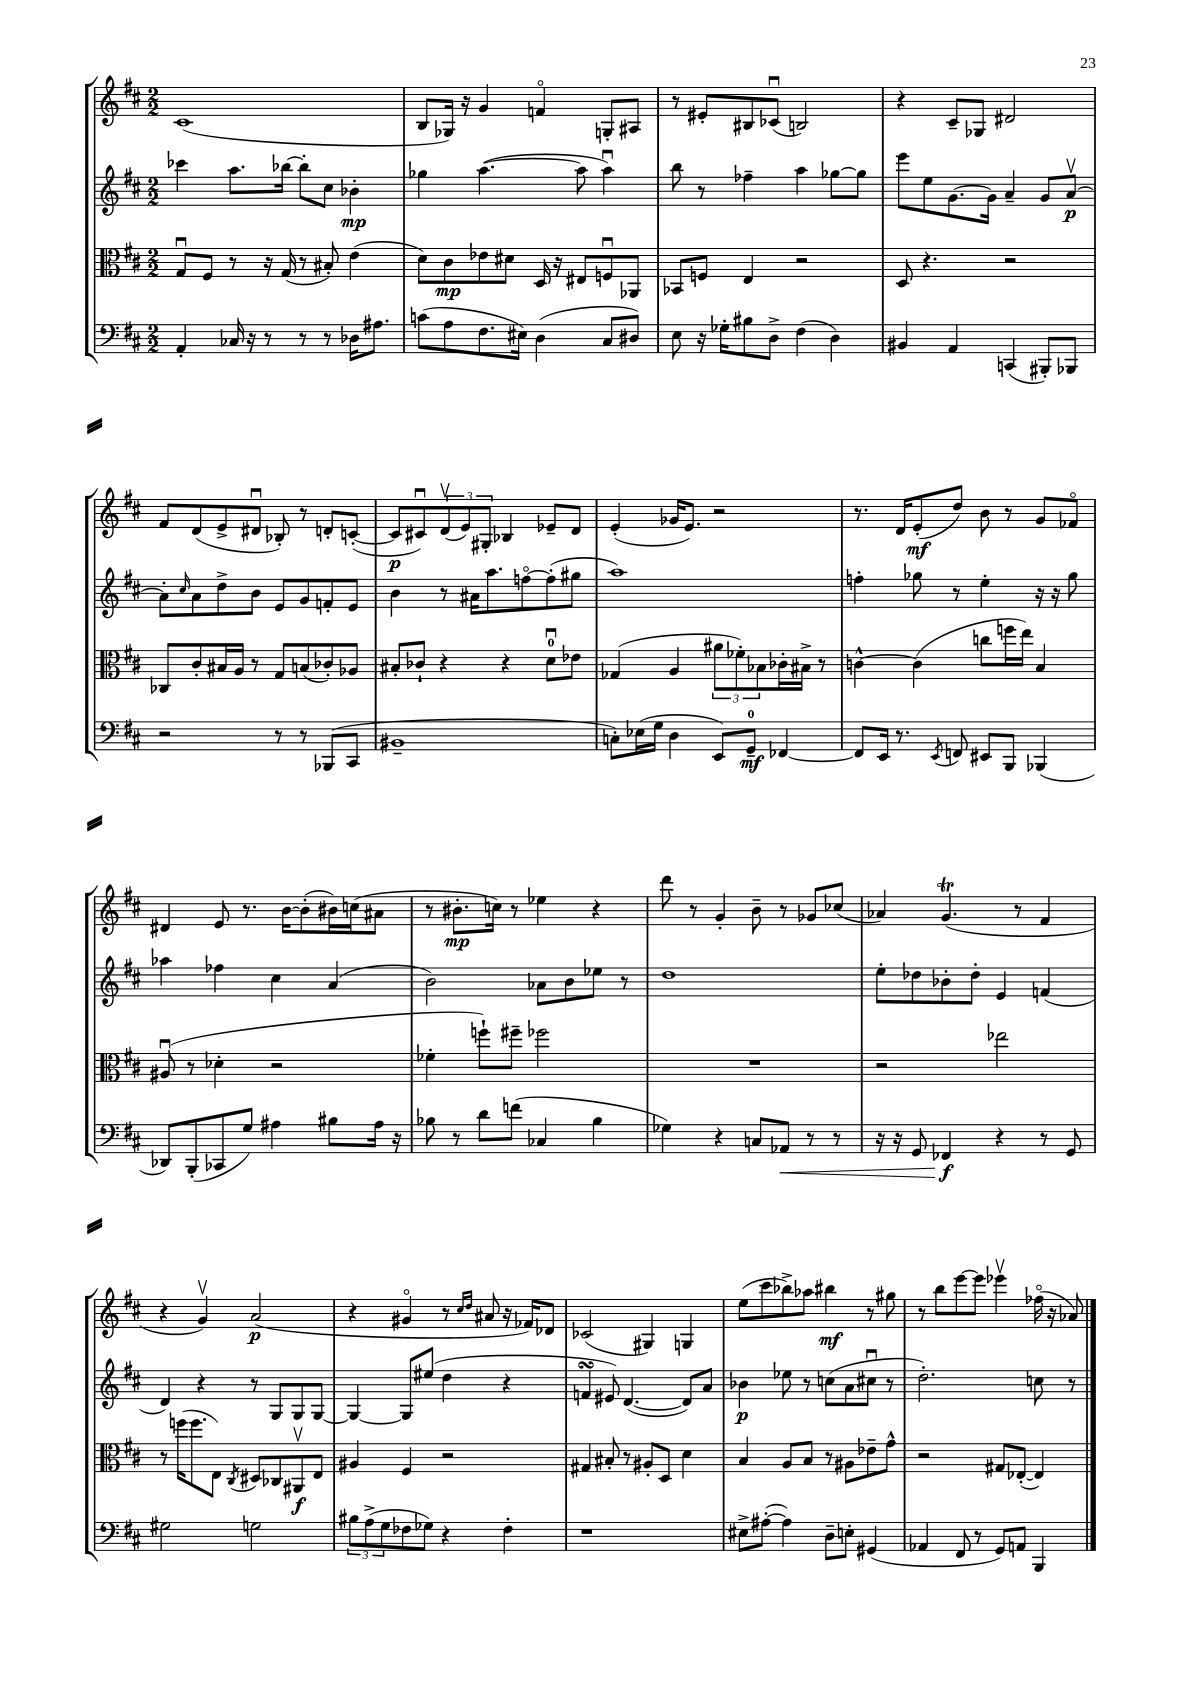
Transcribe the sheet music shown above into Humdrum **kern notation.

**kern	**dynam	**kern	**dynam	**kern	**dynam	**kern	**dynam
*part4	*part4	*part3	*part3	*part2	*part2	*part1	*part1
*staff4	*staff4	*staff3	*staff3	*staff2	*staff2	*staff1	*staff1
*clefF4	*	*clefC3	*	*clefG2	*	*clefG2	*
*k[f#c#]	*	*k[f#c#]	*	*k[f#c#]	*	*k[f#c#]	*
*M2/2	*	*M2/2	*	*M2/2	*	*M2/2	*
=103	=103	=103	=103	=103	=103	=103	=103
4AA'/	.	8Gu/L	.	4ccc-X\	.	(1c#	.
.	.	8F#/J	.	.	.	.	.
16C-X/	.	8r	.	8.aa\L	.	.	.
16r	.	.	.	.	.	.	.
8r	.	16r	.	.	.	.	.
.	.	(16G/	.	[16bb-X\Jk	.	.	.
8r	.	8r	.	8bb-'\L]	.	.	.
8r	.	8B#X'/)	.	8cc#\J	.	.	.
16D-X\KL	.	(4e\	.	4b-X'\	mp	.	.
8.A#X\J	.	.	.	.	.	.	.
=104	=104	=104	=104	=104	=104	=104	=104
(8cn\L	.	8d\L)	.	4gg-X\	.	8B/L	.
8A\	.	8c#\	mp	.	.	16G-X/Jk)	.
.	.	.	.	.	.	16r	.
8.F#\	.	8e-X\	.	([4.aa\	.	4g/	.
.	.	8d#X\J	.	.	.	.	.
16E#X\Jk)	.	.	.	.	.	.	.
(4D\	.	16D/	.	.	.	4fn/	.
.	.	16r	.	.	.	.	.
.	.	8E#X/L	.	8aa\]	.	.	.
8C#/L	.	8Fnu/	.	4aau\)	.	8Gn'/L	.
8D#X/J)	.	8AA-X/J	.	.	.	8A#X/J	.
=105	=105	=105	=105	=105	=105	=105	=105
8E\	.	8BB-X/L	.	8bb\	.	8r	.
16r	.	8Fn/J	.	8r	.	8e#X'/L	.
16G-X'\KL	.	.	.	.	.	.	.
8B#X\	.	4E/	.	4ff-X~\	.	8B#X/	.
8D^\J	.	.	.	.	.	(8c-Xu/J	.
(4F#\	.	2r	.	4aa\	.	2Bn/)	.
4D\)	.	.	.	[8gg-X\L	.	.	.
.	.	.	.	8gg-\J]	.	.	.
=106	=106	=106	=106	=106	=106	=106	=106
4BB#X/	.	8D/	.	8eee\L	.	4r	.
.	.	4.r	.	8ee\	.	.	.
4AA/	.	.	.	[8.g\	.	8c#~/L	.
.	.	.	.	.	.	8G-X/J	.
.	.	.	.	16g\Jk]	.	.	.
(4CCn/	.	2r	.	4a~/	.	2d#X/	.
8BBB#X'/L)	.	.	.	8g/L	.	.	.
8BBB-X/J	.	.	.	[8av/J	p	.	.
!!LO:LB:g=z
=107	=107	=107	=107	=107	=107	=107	=107
2r	.	8C-X/L	.	8a'\L]	.	8f#/L	.
.	.	.	.	16qqcc#/	.	.	.
.	.	8c#'/	.	8a\	.	(8d/	.
.	.	16B#X/L	.	8dd^\	.	8e^/	.
.	.	16A/JJ	.	.	.	.	.
.	.	8r	.	8b\J	.	8d#Xu/J	.
8r	.	8G/L	.	8e/L	.	8B-X'/)	.
8r	.	(8Bn/	.	8g/	.	8r	.
(8BBB-X/L	.	8c-X'/)	.	8fn'/	.	8dn'/L	.
8CC#/J	.	8A-X/J	.	8e/J	.	([8cn'/J	.
=108	=108	=108	=108	=108	=108	=108	=108
1BB#X~	.	8B#X'/L	.	4b\	.	8c/L]	p
.	.	8c-X`/J	.	.	.	8c#Xu/)	.
.	.	4r	.	8r	.	(12dv/	.
.	.	.	.	.	.	12e/)	.
.	.	.	.	16a#X\KL	.	.	.
.	.	.	.	.	.	12G#X'/J	.
.	.	.	.	8.aa\	.	.	.
.	.	4r	.	.	.	4B-X/	.
.	.	.	.	[8ffn\	.	.	.
.	.	8du\L	.	(8ff'\]	.	8e-X~/L	.
.	.	8e-X\J	.	8gg#X\J	.	8d/J	.
=109	=109	=109	=109	=109	=109	=109	=109
8Cn'\L)	.	(4G-X/	.	1aa)	.	(4e'/	.
(16E-X\L	.	.	.	.	.	.	.
16G\JJ	.	.	.	.	.	.	.
4D\	.	4A/	.	.	.	16g-X/KL	.
.	.	.	.	.	.	8.e/J)	.
8EE/L)	.	12a#X\L	.	.	.	2r	.
.	.	12f-X'\)	.	.	.	.	.
8GG~/J	mf	.	.	.	.	.	.
.	.	12B-X\	.	.	.	.	.
[4FF-X/	.	16c-X'\L	.	.	.	.	.
.	.	16B#X^\JJ	.	.	.	.	.
.	.	8r	.	.	.	.	.
=110	=110	=110	=110	=110	=110	=110	=110
8FF-/L]	.	[4cn^^\	.	4ffn'\	.	8.r	.
16EE/Jk	.	.	.	.	.	.	.
8.r	.	.	.	.	.	16d/KL	.
.	.	(4c\]	.	8gg-X\	.	(8e'/	mf
8qEE/	.	.	.	.	.	.	.
8FFn/	.	.	.	8r	.	8dd/J)	.
8EE#X/L	.	8ccn\L	.	4ee'\	.	8b\	.
8BBB/J	.	16ffn\L	.	.	.	8r	.
.	.	16ee\JJ)	.	.	.	.	.
(4BBB-X/	.	4B/	.	16r	.	8g/L	.
.	.	.	.	16r	.	.	.
.	.	.	.	8gg-\	.	8f-X/J	.
!!LO:LB:g=z
=111	=111	=111	=111	=111	=111	=111	=111
8DD-X/L)	.	(8A#Xu/	.	4aa-X\	.	4d#X/	.
(8BBB'/	.	8r	.	.	.	.	.
8CC-X/	.	4d-X'\	.	4ff-X\	.	8e/	.
8G/J)	.	.	.	.	.	8.r	.
4A#X\	.	2r	.	4cc#\	.	.	.
.	.	.	.	.	.	[16b\KL	.
.	.	.	.	.	.	(8b'\]	.
8B#X\L	.	.	.	(4a/	.	16b#X\L)	.
.	.	.	.	.	.	(16ccn\J	.
16A#\Jk	.	.	.	.	.	8a#X\J	.
16r	.	.	.	.	.	.	.
=112	=112	=112	=112	=112	=112	=112	=112
8B-X\	.	4f-X'\	.	2b\)	.	8r	.
8r	.	.	.	.	.	8.b#X'\L	mp
8d\L	.	8ffn`\L)	.	.	.	.	.
.	.	.	.	.	.	16ccn\Jk)	.
(8fn\J	.	8ff#X~\J	.	.	.	8r	.
4C-X/	.	2ff-X\	.	8a-X\L	.	4ee-X\	.
.	.	.	.	8b\	.	.	.
4B-\	.	.	.	8ee-X\J	.	4r	.
.	.	.	.	8r	.	.	.
=113	=113	=113	=113	=113	=113	=113	=113
4G-X\)	.	1r	.	1dd	.	8ddd\	.
.	.	.	.	.	.	8r	.
4r	.	.	.	.	.	4g'/	.
8Cn/L	.	.	.	.	.	8b~\	.
!	!LO:HP:b	!	!	!	!	!	!
8AA-X/J	<	.	.	.	.	8r	.
8r	.	.	.	.	.	8g-X/L	.
8r	.	.	.	.	.	(8cc-X/J	.
=114	=114	=114	=114	=114	=114	=114	=114
16r	.	2r	.	8ee'\L	.	4a-X/)	.
16r	.	.	.	.	.	.	.
8GG/	.	.	.	8dd-X\	.	.	.
4FF-X/	f	.	.	8b-X'\	.	(4.gT/	.
.	.	.	.	8dd-'\J	.	.	.
4r	[	2ee-X\	.	4e/	.	.	.
.	.	.	.	.	.	8r	.
8r	.	.	.	(4fn/	.	4f#/	.
8GG/	.	.	.	.	.	.	.
!!LO:LB:g=z
=115	=115	=115	=115	=115	=115	=115	=115
2G#X\	.	8r	.	4d/)	.	4r	.
.	.	(16ffn\KL	.	.	.	.	.
.	.	8.ff\	.	.	.	.	.
.	.	.	.	4r	.	4gv/)	.
.	.	8E\J)	.	.	.	.	.
.	.	8qC#/	.	.	.	.	.
2Gn\	.	8D#X/L	.	8r	.	(2a/	p
.	.	8C-X/	.	8G/L	.	.	.
.	.	8AA#Xv/	f	8G/	.	.	.
.	.	8E/J	.	[8G/J	.	.	.
=116	=116	=116	=116	=116	=116	=116	=116
12B#X\L	.	4A#X/	.	4G/_	.	4r	.
(12A^\	.	.	.	.	.	.	.
12G\	.	.	.	.	.	.	.
8F-X\	.	4F#/	.	8G/L]	.	4g#X/	.
8G-X\J)	.	.	.	(8ee#X/J	.	.	.
4r	.	2r	.	4dd\	.	8r	.
.	.	.	.	.	.	16qqcc#/LL	.
.	.	.	.	.	.	16qqdd/JJ	.
.	.	.	.	.	.	8a#X/	.
4F-'\	.	.	.	4r	.	16r	.
.	.	.	.	.	.	16f-X/KL)	.
.	.	.	.	.	.	8d-X/J	.
=117	=117	=117	=117	=117	=117	=117	=117
1r	.	4G#X/	.	4fnsSSs/	.	(2c-X/	.
.	.	8B#X'/	.	8e#X/)	.	.	.
.	.	8r	.	([4.d/	.	.	.
.	.	8A#X'/L	.	.	.	4G#X/)	.
.	.	8D/J	.	.	.	.	.
.	.	4d\	.	8d/L])	.	4Gn/	.
.	.	.	.	8a/J	.	.	.
=118	=118	=118	=118	=118	=118	=118	=118
8E#X^\L	.	4B/	.	4b-X\	p	(8ee\L	.
([8A#X'\J	.	.	.	.	.	8ccc#\	.
4A#\])	.	8A/L	.	8ee-X\	.	8bb-X^\)	.
.	.	8B/J	.	8r	.	8aa-X\J	.
8D~\L	.	8r	.	(8ccn\L	.	4bb#X\	mf
8En'\J	.	8A#X\L	.	8a\	.	.	.
(4GG#X/	.	8e-X~\	.	8cc#Xu\J	.	8r	.
.	.	8g^^\J	.	8r	.	8gg#X\	.
=119	=119	=119	=119	=119	=119	=119	=119
4AA-X/	.	2r	.	2.dd'\)	.	8r	.
.	.	.	.	.	.	8bb\L	.
8FF#/	.	.	.	.	.	[8eee\	.
8r	.	.	.	.	.	8eee\J]	.
8GG/L)	.	8G#X/L	.	.	.	4eee-Xv\	.
8AAn/J	.	([8E-X'/J	.	.	.	.	.
4BBB/	.	4E-/])	.	8ccn\	.	(16ff-X\	.
.	.	.	.	.	.	16r	.
.	.	.	.	8r	.	8a-X/)	.
==	==	==	==	==	==	==	==
*-	*-	*-	*-	*-	*-	*-	*-
